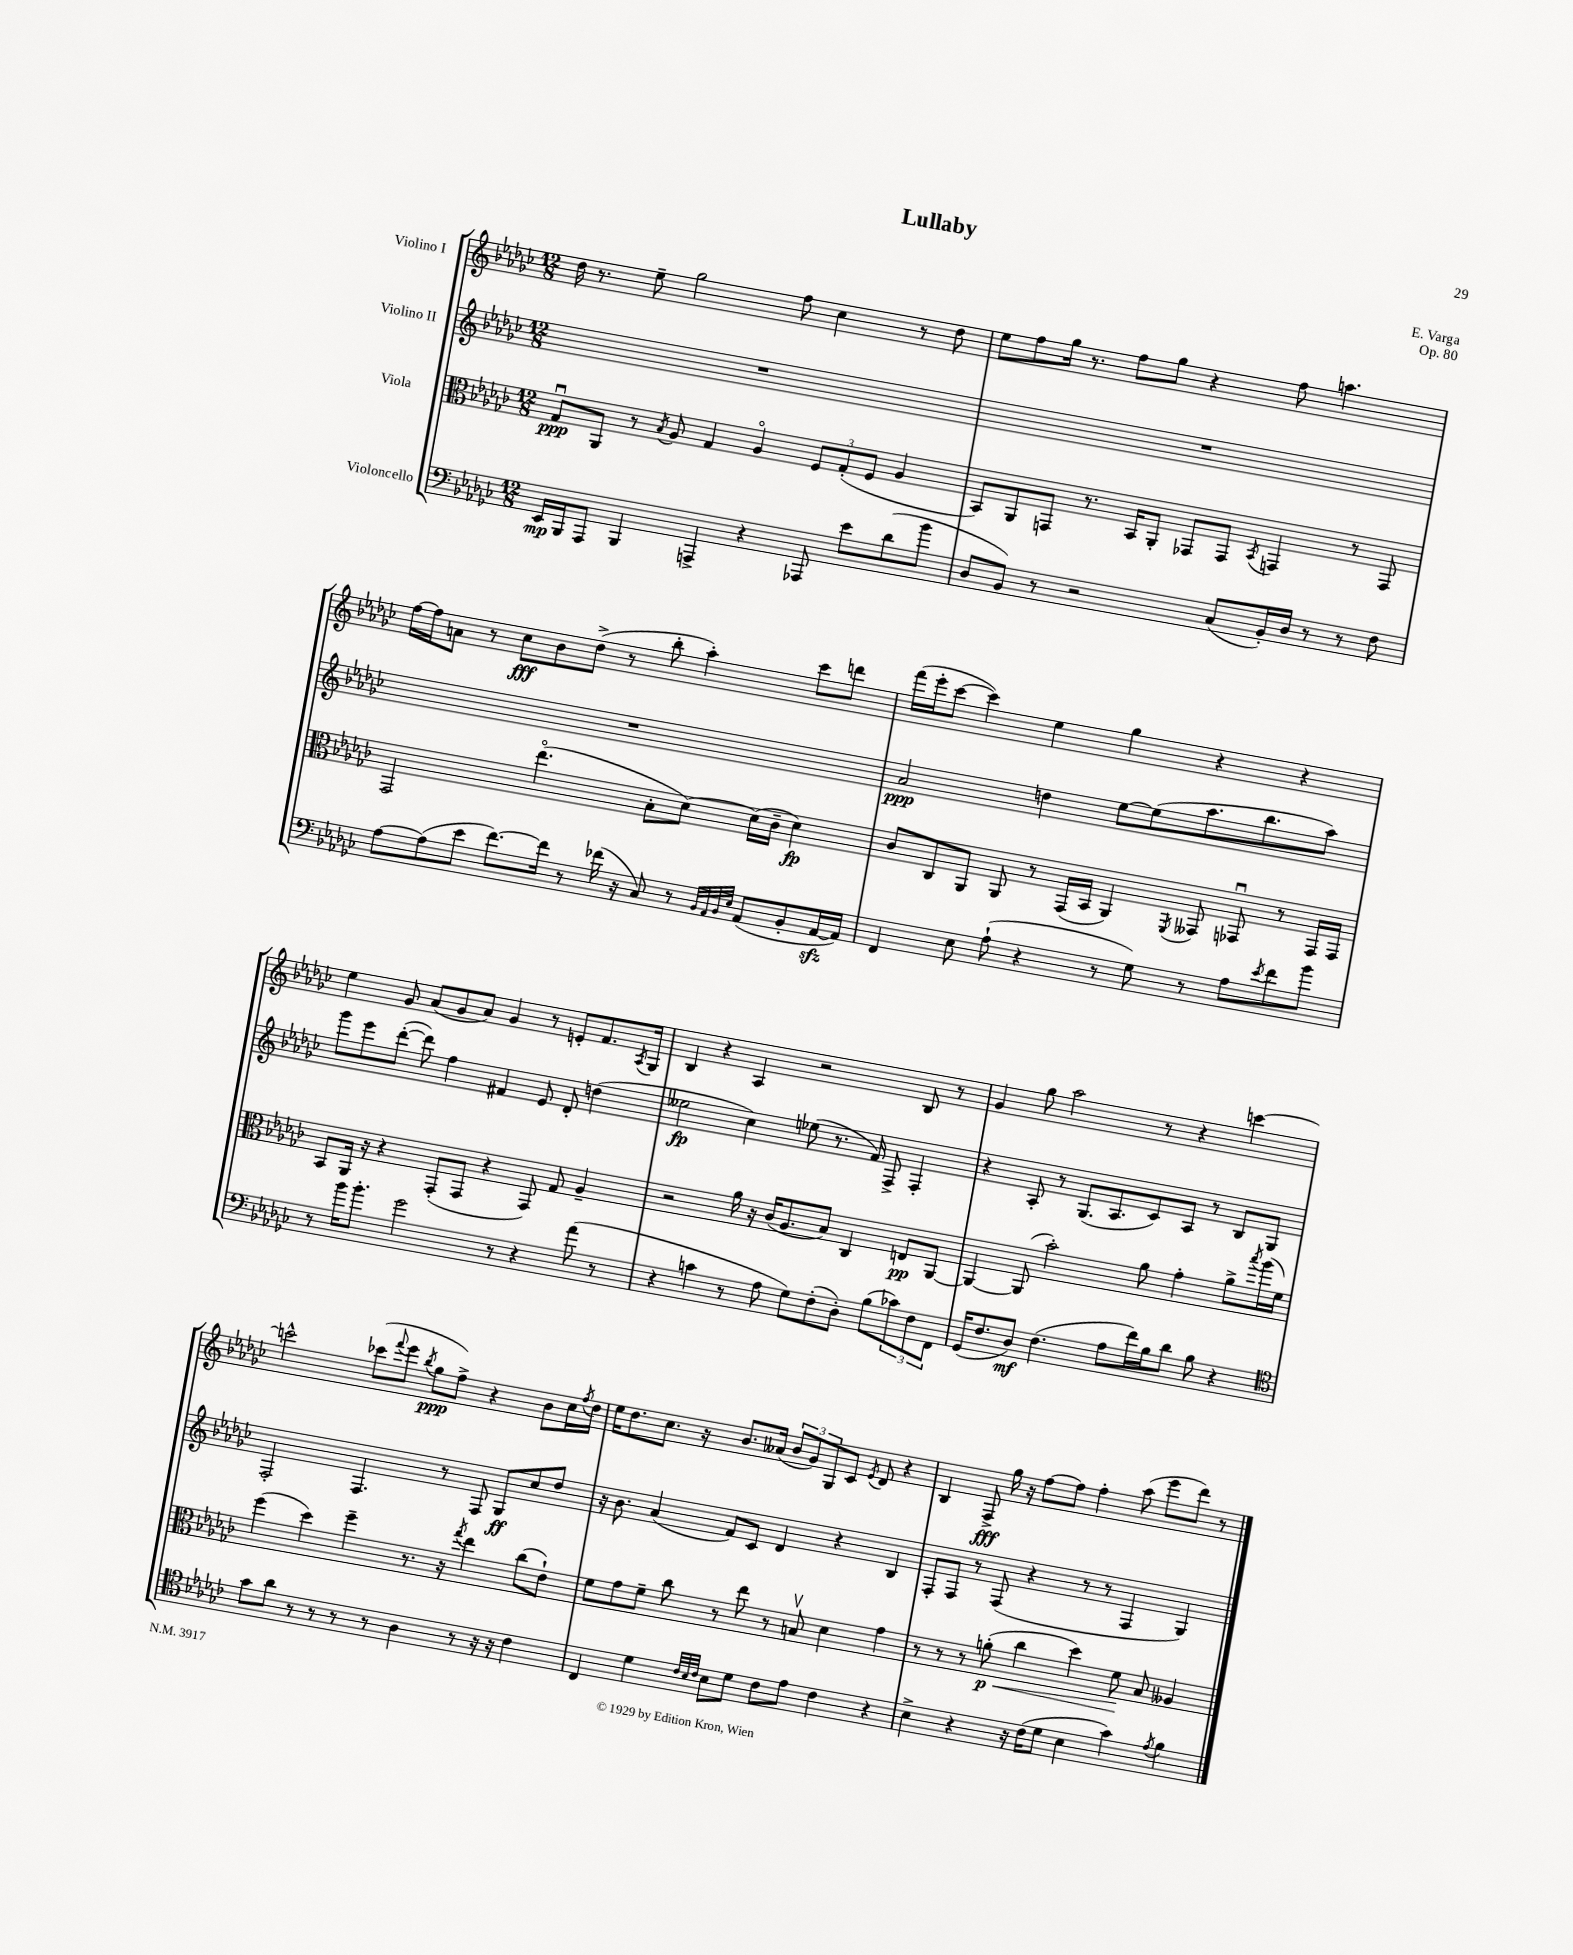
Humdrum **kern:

**kern	**kern	**kern	**kern
*staff4	*staff3	*staff2	*staff1
*clefF4	*clefC3	*clefG2	*clefG2
*k[b-e-a-d-g-c-]	*k[b-e-a-d-g-c-]	*k[b-e-a-d-g-c-]	*k[b-e-a-d-g-c-]
*M12/8	*M12/8	*M12/8	*M12/8
16EE-	8G-u	1.r	16dd-
16BBB-	.	.	8.r
8AAA-	8AA-	.	.
4BBB-	8r	.	8ee-~
.	8qB-	.	.
.	8A-	.	2gg-
4AAA^	4G-	.	.
4r	4A-o	.	.
.	.	.	8ff
8AAA-	12F	.	4cc-
.	(12G-'	.	.
8e-	.	.	.
.	12F	.	.
(8d-	4A-	.	8r
8b-	.	.	8dd-
=	=	=	=
8D-	8BB-)	1.r	8ee-
8BB-)	8AA-	.	8ff
8r	8GG	.	16gg-
.	.	.	8.r
2r	8.r	.	.
.	.	.	8ff
.	16BB-	.	.
.	8AA-'	.	8gg-
.	8GG-	.	4r
(8C-	8GG-	.	.
.	8qBB-	.	.
16BB-')	4GG	.	8ff
16D-	.	.	.
8r	.	.	4.aa
8r	8r	.	.
8F	8GG	.	.
=	=	=	=
[8A-	2GG-	1.r	[16ff
.	.	.	16ff]
(8A-]	.	.	8a
8e-	.	.	8r
[8.f)	.	.	8cc-
.	(4.ee-o	.	8b-
16f]	.	.	.
8r	.	.	(8dd-^
(16f-	.	.	8r
16r	.	.	.
8C-)	8B-'	.	8bb-'
8r	[8d-)	.	4aa-')
32qqBB-	.	.	.
32qqAA-	.	.	.
32qqBB-	.	.	.
32qqE-	.	.	.
(8AA-	(16d-]	.	.
.	16c-~	.	.
8BB-'	4d-)	.	8ccc-
[16AA-	.	.	8ddd
16AA-])	.	.	.
=	=	=	=
4FF	8c-	2a-	(16fff
.	.	.	16eee-'
.	8C-	.	[8ccc-
8E-	8AA-	.	4ccc-])
(8A-`	8AA-	.	.
4r	8r	4dd	4ee-
.	(16GG-	.	.
.	16BB-	.	.
8r	4AA-)	[8ee-	4gg-
8G-)	.	(8ee-]	.
.	8qFF	.	.
8r	8GG--	8.aa-	4r
8A-	8GG-u	.	.
.	.	8.bb-	.
8qe-	.	.	.
8f	8r	.	4r
8b-	16GG-	8aa-)	.
.	16GG-	.	.
=	=	=	=
8r	8BB-	8ggg-	4ee-
16b-	16AA-	8eee-	.
8.b-'	16r	.	.
.	4r	([8ddd-'	8g-
2g-	.	8ddd-])	(8a-
.	(8GG-'	4ff	8g-
.	8GG-	.	8a-)
.	4r	4f#	4g-
8r	.	.	.
4r	8GG-)	8e-	8r
.	8G-	8d-'	8e'
(8a-	4A-~	(4dd	8.f
8r	.	.	.
.	.	.	8qA-
.	.	.	16G-
=	=	=	=
4r	2r	2ee--	4B-
4c	.	.	4r
8r	16a-	4cc-)	4A-
.	16r	.	.
8A-	(16c-	.	.
.	8.A-	.	.
8G-)	.	(8ee-	2r
(8F'	8B-)	8.r	.
8D-')	4C-	.	.
.	.	16f)	.
(8B-	.	8F^	.
12c-)	8E	4F'	8B-
12F	.	.	.
.	[8AA-	.	8r
12FF	.	.	.
=	=	=	=
(16GG-	4AA-_	4r	4g-
8.F	.	.	.
8D-)	(8AA-]	8A-'	8gg-
(4.F	2b-')	8r	2aa-
.	.	(8.G-	.
.	.	8.A-	.
8A-	.	.	.
16f)	8a-	8c-)	8r
16B-	.	.	.
8d-	4g-'	8A-	4r
8B-	.	8r	.
4r	8a-^	8B-	[4ccc
.	8qbb-	.	.
.	(16aa-	8G-	.
.	16f)	.	.
=	=	=	=
*clefC4	*	*	*
8g-	(4ff	2F'	2ccc^^]
8a-	.	.	.
8r	4dd-)	.	.
8r	.	.	.
8r	4ff~	4.F	(8ccc-
.	.	.	8qqfff
8r	.	.	8eee-
.	.	.	8qbb-
4A-	8.r	.	8gg-
.	.	8r	8ff^)
.	16r	.	.
.	8qgg-	.	.
8r	4ee-	8F	4r
16r	.	8G-	.
16r	.	.	.
4c-	(8cc-	8cc-	8b-
.	8e-`)	8dd-	16cc-
.	.	.	8qff
.	.	.	16dd-
=	=	=	=
4C-	8f	16r	16ee-
.	.	8.b-	8.dd-
.	8g-	.	.
4d-	8f~	(4a-	8.cc-
.	8cc-	.	.
.	.	.	16r
32qqc-	.	.	.
32qqB-	.	.	.
32qqc-	.	.	.
8B-	8r	8f)	8.b-
8d-	8ee-	8c-	.
.	.	.	(16a--
8c-	8r	4d-	12b-
.	.	.	12g-)
8e-	8Bv	.	.
.	.	.	12G-
4c-	4d-	4r	8c-
.	.	.	8qe-
.	.	.	8d-
4r	4g-	4B-	4r
=	=	=	=
4B-^	8r	8F'	4B-
.	8r	8F	.
4r	8r	8r	8F^
.	(8a'	(8F	16gg-
.	.	.	16r
16r	4cc-	4r	[8ff
(16c-	.	.	.
8d-	.	.	8ff]
4B-	4dd-)	8r	4ff'
.	.	8r	.
4g-)	8f	4F	(8aa-
.	8B-	.	8eee-
8qe-	.	.	.
4f	4A--	4G-)	8ddd-)
.	.	.	8r
==	==	==	==
*-	*-	*-	*-
